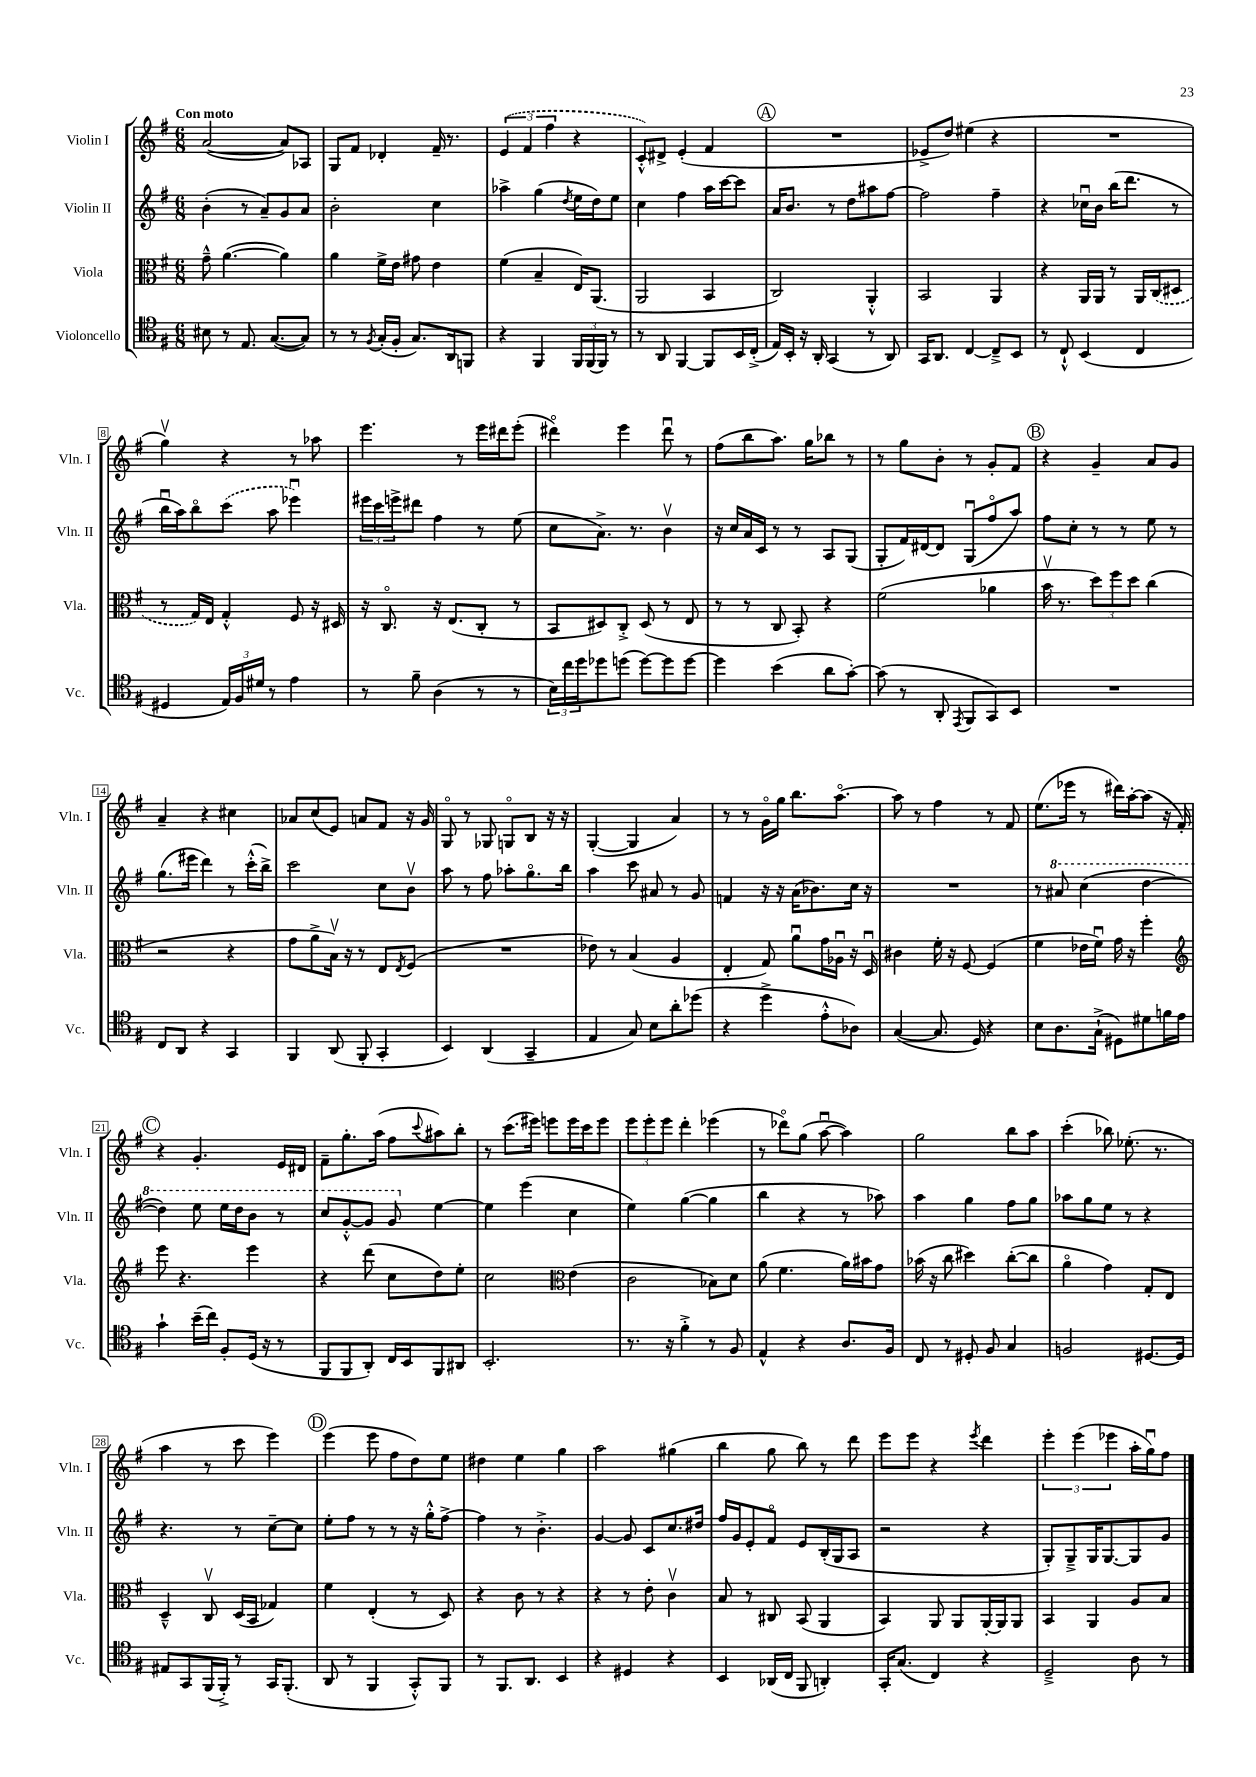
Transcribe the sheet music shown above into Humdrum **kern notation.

**kern	**kern	**kern	**kern
*part4	*part3	*part2	*part1
*staff4	*staff3	*staff2	*staff1
*I"Violoncello	*I"Viola	*I"Violin II	*I"Violin I
*I'Vc.	*I'Vla.	*I'Vln. II	*I'Vln. I
*clefC4	*clefC3	*clefG2	*clefG2
*k[f#]	*k[f#]	*k[f#]	*k[f#]
*M6/8	*M6/8	*M6/8	*M6/8
=1	=1	=1	=1
!	!	!	!LO:TX:a:B:t=Con moto
8B#X\	8g~^^\	(4b'\	([2a/
8r	([4.a\	.	.
8.E/	.	8r	.
.	.	8a~/L)	.
([8.G/L	.	.	.
.	4a\])	8g/	8a/L])
8G/J])	.	8a/J	8A-X/J
=2	=2	=2	=2
8r	4a\	2b'\	8G/L
8r	.	.	8f#/J
8qF#/	.	.	.
(16G'/LL	16f#^\LL	.	4d-X'/
16F#'/JJ	16e\JJ	.	.
8.G/L)	8g#X\	.	.
.	4e\	4cc\	16f#~/
16AA/k	.	.	8.r
8FFn/J	.	.	.
=3	=3	=3	=3
4r	(4f#\	4aa-X^\	(6e/
.	.	.	6f#/
4FF#/	4B~/	(4gg\	.
.	.	.	6ff#\
.	.	8qdd/	.
24FF#/LL	16E/KL)	16ee\LL	4r
(24FF#/	.	.	.
.	(8.AA/J	16dd\J)	.
24FF#/JJ)	.	.	.
8r	.	8ee\J	.
=4	=4	=4	=4
8r	2AA/	4cc\	8c'^^/L)
8AA/	.	.	8d#X^/J
[4FF#/	.	4ff#\	(4e'/
8FF#/L]	4BB/	16aa\LL	4f#/
.	.	[16ccc\J	.
16BB/L	.	8ccc\J]	.
(16C'^/JJ	.	.	.
!!LO:REH:place=s1:t=A
=5	=5	=5	=5
16E/LL)	2C/)	16a/KL	2.r
16BB'/JJ	.	8.b/J	.
16r	.	.	.
16AA'/	.	.	.
(4GG/	.	8r	.
.	.	8dd\L	.
8r	4AA'^^/	8aa#X\	.
8AA/)	.	[8ff#\J	.
=6	=6	=6	=6
16GG/KL	2BB/	2ff#\]	8e-X^/L
8.AA/J	.	.	.
.	.	.	8dd/J)
[4C/	.	.	(4ee#X\
8C~^/L]	4AA/	4ff#~\	4r
8BB/J	.	.	.
=7	=7	=7	=7
8r	4r	4r	2.r
8C`^^/	.	.	.
(4BB/	16AA/LL	16cc-Xu\LL	.
.	16AA/JJ	16b\JJ	.
.	8r	(16bb\KL	.
.	.	8.ddd\J	.
4C/	16AA/LL	.	.
.	(16C/J	.	.
.	8D#X/J	8r	.
!!LO:LB:g=z
=8	=8	=8	=8
4D#X/	8r	16bbu\LL	4ggv\)
.	.	16aa\J)	.
.	16G/LL)	8bb\	.
.	16E/JJ	.	.
24E/LL)	4G'^^/	(8ccc\J	4r
24F#/	.	.	.
24d#X/JJ	.	.	.
8r	.	8aa\	.
4e\	8F#/	4eee-Xu\)	8r
.	16r	.	8aa-X\
.	16D#X/	.	.
=9	=9	=9	=9
8r	16r	24eee#X\LL	4.eee\
.	.	24ccc\	.
.	8.C/	.	.
.	.	24eeen^\J	.
8f#~\	.	8ddd#X\J	.
(4A\	16r	4ff#\	.
.	(8.E/L	.	.
.	.	.	8r
8r	8C'/J	8r	16eee\LL
.	.	.	16ddd#X\J
8r	8r	(8ee\	(8eee'\J
=10	=10	=10	=10
24B\LL)	8BB/L	8cc\L	4ddd#X\)
24cc\	.	.	.
24dd\J	.	.	.
8dd-X\	8D#X/)	8.a^\J)	.
(8ddn\J	8C'^/J	.	4eee\
.	.	8.r	.
[8dd\L)	(8D#/	.	.
8dd\]	8r	4bv\	8ddd#u\
[8dd\J	8E/	.	8r
=11	=11	=11	=11
4dd\]	8r	16r	(8ff#\L
.	.	16cc/LL	.
.	8r	16a/	8bb\
.	.	16c/JJ	.
(4b\	8C/	8r	8.aa\J)
.	8BB'/)	8r	.
.	.	.	16gg\KL
8a\L	4r	8A/L	8bb-X\J
[8g'\J)	.	(8G/J	8r
=12	=12	=12	=12
(8g\]	(2f#\	8G'/L	8r
8r	.	16f#/L)	8gg\L
.	.	[16d#X/J	.
8AA'/	.	8d#/J]	8b'\J
8qEE/	.	.	.
8FF#/L	.	(8Gu/L	8r
8GG/)	4a-X\	8ff#/	8g'/L
8BB/J	.	8aa/J)	8f#/J
!!LO:REH:place=s1:t=B
=13	=13	=13	=13
2.r	16bv\	8ff#\L	4r
.	8.r	.	.
.	.	8cc'\J	.
.	12dd\L)	8r	4g~/
.	12ff#\	.	.
.	.	8r	.
.	12dd\J	.	.
.	(4cc\	8ee\	8a/L
.	.	8r	8g/J
!!LO:LB:g=z
=14	=14	=14	=14
8C/L	2r	(8.gg\L	4a~/
8AA/J	.	.	.
.	.	16eee#X\Jk	.
4r	.	4ddd\)	4r
4GG/	4r	8r	4cc#X\
.	.	(16ccc'^^\LL	.
.	.	16bb^\JJ)	.
=15	=15	=15	=15
4FF#/	8g\L	2ccc\	8a-X/L
.	8a^\	.	(8cc/
(8AA/	16Bv\Jk)	.	8e/J)
.	16r	.	.
8FF#'/	8r	.	8an/L
4GG'/	8E/L	8cc\L	8f#/J
.	8qE/	.	.
.	(8F#/J	8bv\J	16r
.	.	.	16g/
=16	=16	=16	=16
4BB/)	2.r	8aa\	8G/
.	.	8r	8r
(4AA/	.	8ff#\	8G-X/
.	.	8aa-X'\L	8Gn/L
4GG~/	.	8.gg\	8B/J
.	.	.	16r
.	.	16bb\Jk	16r
=17	=17	=17	=17
4E/	8e-X\)	4aa\	([4G'/
.	8r	.	.
8G/)	(4B/	8ccc\	4G/]
8B\L	.	8a#X/	.
8a'\	4A/	8r	4a/)
(8dd-X\J	.	8g/	.
=18	=18	=18	=18
4r	4E'/	4fn/	8r
.	.	.	8r
4dd^\	8G/)	16r	16g\LL
.	.	16r	16gg\JJ
.	8au\L	(16a\KL	8.bb\L
.	.	8.b-X\)	.
8e'^^\L	16g\L	.	.
.	16A-Xu\JJ	.	[8.aa\J
8A-X\J)	16r	16cc\Jk	.
.	16Du/	16r	.
=19	=19	=19	=19
([4G/	4c#X\	2.r	8aa\]
.	.	.	8r
8.G/]	16f#'\	.	4ff#\
.	16r	.	.
.	[8F#/	.	.
16D/)	.	.	.
4r	(4F#/]	.	8r
.	.	.	8f#/
=20	=20	=20	=20
8B\L	4f#\	8r	(8.ee\L
*	*	*8va	*
8.A\	.	8aa#X/	.
.	.	.	16eee-X\Jk
.	16e-X\LL	(4ccc\	8r
(16G`^\Jk	16f#u\JJ)	.	.
8D#X\L)	16g\	.	16ddd#X\LL)
.	16r	.	[16aa'\J
8d#X\	4ff#'\	[4ddd\	(8aa\J]
16fn\L	.	.	16r
16e\JJ	.	.	16f#'/)
!!LO:LB:g=z
!!LO:REH:place=s1:t=C
=21	=21	=21	=21
*	*clefG2	*	*
4g`\	8eee\	4ddd\])	4r
.	4.r	.	.
(16b~\LL	.	8eee\	4.g'/
16cc\JJ)	.	.	.
8F#'/L	.	16eee\LL	.
.	.	16ddd\J	.
(16D/Jk	4eee\	8bb\J	.
16r	.	.	.
8r	.	8r	16e/LL
.	.	.	16d#X/JJ
=22	=22	=22	=22
8FF#/L	4r	8ccc/L	8f#~\L
8FF#/	.	[8gg'^^/	8.gg'\
8AA'/J)	(8ddd\	8gg/J]	.
.	.	.	(16aa\Jk
16C/LL	8cc\L	8gg/	8ff#\L
16BB/J	.	.	.
.	.	.	8qqccc/
*	*	*X8va	*
8FF#/	8dd\)	[4ee\	8aa#X\)
8AA#X/J	8ee'\J	.	8bb'\J
=23	=23	=23	=23
2.BB'/	2cc\	4ee\]	8r
.	.	.	(8.ccc\L
.	.	(4eee\	.
.	.	.	16eee#X\Jk)
.	.	.	8eeen\L
*	*clefC3	*	*
.	(4e\	4cc\	16eee\L
.	.	.	16ccc\J
.	.	.	8eee\J
=24	=24	=24	=24
8.r	2c\	4ee\)	12eee\L
.	.	.	12eee'\
.	.	.	12eee\J
16r	.	.	.
4f#'^\	.	([4gg\	4ddd'\
8r	8B-X\L)	4gg\]	(4eee-X\
8F#/	8d\J	.	.
=25	=25	=25	=25
4E^^/	(8a\	4bb\	8r
.	4.f#\	.	8ddd-X\L)
4r	.	4r	(8gg\J
.	.	.	[8aau\
8.A/L	16a\LL)	8r	4aa\])
.	16b#X\J	.	.
.	8g\J	8aa-X\)	.
16F#/Jk	.	.	.
=26	=26	=26	=26
8C/	(16b-X\	4aa\	2gg\
.	16r	.	.
8r	8cc\	.	.
8D#X'/	4dd#X\)	4gg\	.
8F#/	.	.	.
4G/	([8cc'\L	8ff#\L	8bb\L
.	8cc\J]	8gg\J	8aa\J
=27	=27	=27	=27
2Fn/	4a\	8aa-X\L	(4ccc'\
.	.	8gg\	.
.	4g\)	8ee\J	8bb-X\)
.	.	8r	(8.ee-X'\
[8.D#X/L	8G'/L	4r	.
.	.	.	8.r
.	8E/J	.	.
16D#/Jk]	.	.	.
!!LO:LB:g=z
=28	=28	=28	=28
8E#X/L	4D~^^/	4.r	4aa\
8GG/	.	.	.
(16FF#/L	8Cv/	.	8r
16FF#'^/JJ)	.	.	.
8r	(16D/LL	8r	8ccc\
.	16BB/JJ	.	.
16GG/KL	4G-X/)	[8cc~\L	4eee\)
(8.FF#'/J	.	.	.
.	.	8cc\J]	.
!!LO:REH:place=s1:t=D
=29	=29	=29	=29
8AA/	4f#\	8ee'\L	(4eee\
8r	.	8ff#\J	.
4FF#/	(4E'/	8r	8eee\
.	.	8r	8ff#\L
8GG'^^/L)	8r	16r	8dd\)
.	.	16gg'^^\KL	.
8FF#/J	8D/)	[8ff#^\J	8ee\J
=30	=30	=30	=30
8r	4r	4ff#\]	4dd#X\
8.FF#/L	.	.	.
.	8c\	8r	4ee\
8.AA/J	.	.	.
.	8r	4.b'^\	.
4BB/	4r	.	4gg\
=31	=31	=31	=31
4r	4r	[4g/	2aa\
4D#X/	8r	8g/]	.
.	8e'\	8c/L	.
4r	4cv\	8.cc/	(4gg#X\
.	.	16dd#X/Jk	.
=32	=32	=32	=32
4BB/	8B/	16ff#/LL	4bb\
.	.	16g/J	.
.	8r	8e'/	.
(16AA-X/LL	8C#X/	8f#/J	8gg\
16C/JJ	.	.	.
8FF#/	(8BB/	8e/L	8bb\)
4AAn'/)	4AA/	(16B'/L	8r
.	.	16G/J	.
.	.	8A/J	8ddd\
=33	=33	=33	=33
16GG'/KL	4BB/)	2r	8eee\L
(8.G/J	.	.	.
.	.	.	8eee\J
4C/)	8AA/	.	4r
.	8AA/L	.	.
.	.	.	8qeee/
4r	[16AA'/L	4r	4ddd\
.	16AA/J]	.	.
.	8AA/J	.	.
=34	=34	=34	=34
2D~^/	4BB/	8G'/L)	6eee'\
.	.	8G~^/	.
.	.	.	(6eee\
.	4AA/	16G/K	.
.	.	[8.G/	.
.	.	.	6eee-X\
8A\	8A/L	8G/]	16aa'\LL
.	.	.	16ggu\J)
8r	8B/J	8g/J	8ff#\J
==	==	==	==
*-	*-	*-	*-
